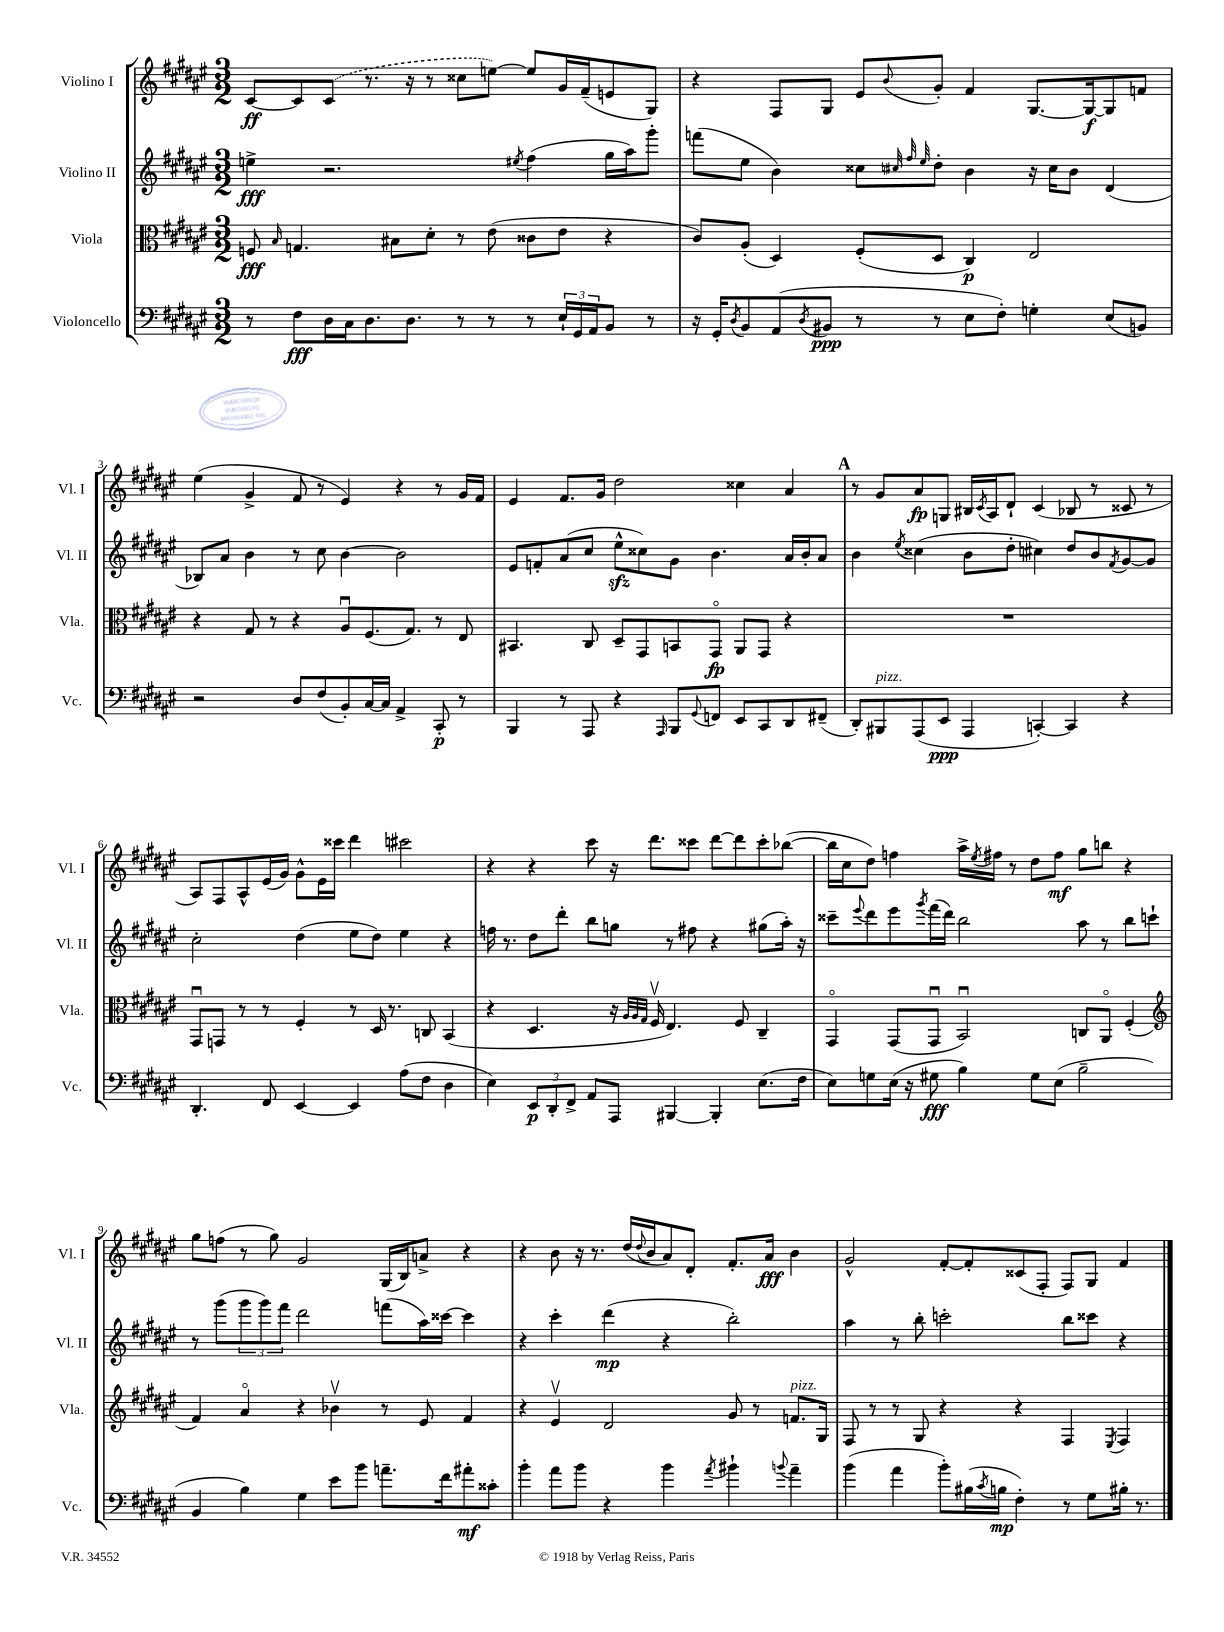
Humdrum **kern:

**kern	**dynam	**kern	**dynam	**kern	**dynam	**kern	**dynam
*part4	*part4	*part3	*part3	*part2	*part2	*part1	*part1
*staff4	*staff4	*staff3	*staff3	*staff2	*staff2	*staff1	*staff1
*I"Violoncello	*	*I"Viola	*	*I"Violino II	*	*I"Violino I	*
*I'Vc.	*	*I'Vla.	*	*I'Vl. II	*	*I'Vl. I	*
*clefF4	*	*clefC3	*	*clefG2	*	*clefG2	*
*k[f#c#g#d#a#e#]	*	*k[f#c#g#d#a#e#]	*	*k[f#c#g#d#a#e#]	*	*k[f#c#g#d#a#e#]	*
*M3/2	*	*M3/2	*	*M3/2	*	*M3/2	*
=1	=1	=1	=1	=1	=1	=1	=1
8r	.	8Fn/	fff	4een^\	fff	[8c#/L	ff
.	.	16qqB/	.	.	.	.	.
8F#\L	fff	4.Gn/	.	.	.	8c#/]	.
16D#\L	.	.	.	2.r	.	(8c#/J	.
16C#\J	.	.	.	.	.	.	.
8.D#\	.	.	.	.	.	8.r	.
.	.	8B#X\L	.	.	.	.	.
8.D#\J	.	.	.	.	.	16r	.
.	.	8d#'\J	.	.	.	8r	.
8r	.	8r	.	.	.	8cc##X\L	.
8r	.	(8e#\	.	.	.	[8een\J)	.
.	.	.	.	8qee#X/	.	.	.
8r	.	8c##X\L	.	(4ff#\	.	8ee/L]	.
24E#`/LL	.	8e#\J	.	.	.	16g#/L	.
24GG#/	.	.	.	.	.	.	.
.	.	.	.	.	.	(16f#~/J	.
24AA#/J	.	.	.	.	.	.	.
8BB/J	.	4r	.	16gg#\LL	.	8en/	.
.	.	.	.	16aa#\J)	.	.	.
8r	.	.	.	8ggg#'\J	.	8G#/J)	.
=2	=2	=2	=2	=2	=2	=2	=2
16r	.	8c#/L)	.	(8fffn\L	.	4r	.
16GG#'/KL	.	.	.	.	.	.	.
8qD#/	.	.	.	.	.	.	.
8BB/	.	(8A#'/J	.	8ee#\J	.	.	.
(8AA#/	.	4D#/)	.	4b\)	.	8F#/L	.
8qD#/	.	.	.	.	.	.	.
8BB#X/J	ppp	.	.	.	.	8G#/J	.
8r	.	(8F#'/L	.	8cc##X\L	.	8e#/L	.
.	.	.	.	32qqcc#X/	.	.	.
.	.	.	.	32qqff#/	.	.	.
.	.	.	.	32qqee#/	.	8qqb/	.
8r	.	8D#/J	.	8dd#'\J	.	8g#'/J	.
8E#\L	.	4C#/)	p	4b\	.	4f#/	.
8F#'\J)	.	.	.	.	.	.	.
4Gn'\	.	2E#/	.	16r	.	[8.G#/L	.
.	.	.	.	16cc#\KL	.	.	.
.	.	.	.	8b\J	.	.	.
.	.	.	.	.	.	16G#/k_	f
(8E#/L	.	.	.	(4d#/	.	8G#/]	.
8BBn/J)	.	.	.	.	.	8fn/J	.
!!LO:LB:g=z
=3	=3	=3	=3	=3	=3	=3	=3
2r	.	4r	.	8B-X/L)	.	(4ee#\	.
.	.	.	.	8a#/J	.	.	.
.	.	8G#/	.	4b\	.	4g#^/	.
.	.	8r	.	.	.	.	.
8D#/L	.	4r	.	8r	.	8f#/	.
(8F#/	.	.	.	8cc#\	.	8r	.
8BB'/)	.	8A#u/L	.	[4b\	.	4e#/)	.
[16C#/L	.	(8.F#/	.	.	.	.	.
16C#/JJ]	.	.	.	.	.	.	.
4AA#^/	.	.	.	2b\]	.	4r	.
.	.	8.G#/J)	.	.	.	.	.
8CC#'/	p	8r	.	.	.	8r	.
8r	.	8E#/	.	.	.	16g#/LL	.
.	.	.	.	.	.	16f#/JJ	.
=4	=4	=4	=4	=4	=4	=4	=4
4BBB/	.	4.BB#X/	.	8e#/L	.	4e#/	.
.	.	.	.	8fn'/	.	.	.
8r	.	.	.	(8a#/	.	8.f#/L	.
8AAA#/	.	8C#/	.	8cc#/J	.	.	.
.	.	.	.	.	.	16g#/Jk	.
4r	.	8D#~/L	.	8ee#zz^^\L	.	2dd#\	.
.	.	8GG#/	.	8cc##X\)	.	.	.
16qqAAA#/	.	.	.	.	.	.	.
8BBB/L	.	8BBn/	.	8g#\J	.	.	.
8qqGG#/	.	.	.	.	.	.	.
8FFn/J	.	8GG#/J	fp	4.b\	.	.	.
8EE#/L	.	8AA#/L	.	.	.	4cc##X\	.
8CC#/	.	8GG#/J	.	.	.	.	.
8DD#/	.	4r	.	16a#/LL	.	4a#/	.
.	.	.	.	16b'/J	.	.	.
(8FF#X~/J	.	.	.	8a#/J	.	.	.
!!LO:REH:place=s1:t=A
=5	=5	=5	=5	=5	=5	=5	=5
8DD#'/L)	.	1.r	.	4b\	.	8r	.
!LO:TX:a:i:t=pizz.	!	!	!	!	!	!	!
8BBB#X/	.	.	.	.	.	8g#/L	.
.	.	.	.	8qee#/	.	.	.
(8AAA#/	.	.	.	(4cc##X\	.	8a#/	fp
8EE#/J	ppp	.	.	.	.	8Gn/J	.
4AAA#/	.	.	.	8b\L	.	16B#X/LL	.
.	.	.	.	.	.	8qc#/	.
.	.	.	.	.	.	16A#/J	.
.	.	.	.	8dd#'\J	.	8d#`/J	.
[4CCn'/)	.	.	.	4cc#X\)	.	(4c#/	.
4CC/]	.	.	.	8dd#/L	.	8B-X/	.
.	.	.	.	8b/	.	8r	.
.	.	.	.	8qf#/	.	.	.
4r	.	.	.	[8g#/	.	8c##X/	.
.	.	.	.	8g#/J]	.	8r	.
!!LO:LB:g=z
=6	=6	=6	=6	=6	=6	=6	=6
4.DD#'/	.	8GG#u/L	.	2cc#'\	.	8A#/L)	.
.	.	8GGn/J	.	.	.	8F#/	.
.	.	8r	.	.	.	8A#^^/	.
8FF#/	.	8r	.	.	.	(16e#/L	.
.	.	.	.	.	.	16g#/JJ)	.
[4EE#/	.	4F#'/	.	(4dd#\	.	8g#^^\L	.
.	.	.	.	.	.	16e#\L	.
.	.	.	.	.	.	16ccc##X\JJ	.
4EE#/]	.	8r	.	8ee#\L	.	4ddd#\	.
.	.	16D#/	.	8dd#\J)	.	.	.
.	.	8.r	.	.	.	.	.
(8A#\L	.	.	.	4ee#\	.	2ccc#X\	.
8F#\J	.	8Cn/	.	.	.	.	.
4D#\	.	(4BB/	.	4r	.	.	.
=7	=7	=7	=7	=7	=7	=7	=7
4E#\)	.	4r	.	16ffn\	.	4r	.
.	.	.	.	8.r	.	.	.
12EE#/L	p	4.D#/	.	8dd#\L	.	4r	.
12DD#'/	.	.	.	.	.	.	.
.	.	.	.	8ddd#'\J	.	.	.
12FF#^/J	.	.	.	.	.	.	.
8AA#/L	.	.	.	8bb\L	.	8ccc#\	.
8AAA#/J	.	16r	.	8ggn\J	.	16r	.
.	.	32qqA#/LLL	.	.	.	.	.
.	.	32qqA#/	.	.	.	.	.
.	.	32qqG#/JJJ	.	.	.	.	.
.	.	16F#v/	.	.	.	8.ddd#\L	.
[4BBB#X/	.	4.E#/)	.	8r	.	.	.
.	.	.	.	8ff#X\	.	8ccc##X\J	.
4BBB#'/]	.	.	.	4r	.	[8ddd#\L	.
.	.	8F#/	.	.	.	8ddd#\]	.
(8.E#\L	.	4C#~/	.	(8gg#X\L	.	8ccc##'\	.
.	.	.	.	16aa#'\Jk)	.	([8bb-X\J	.
16F#\Jk	.	.	.	16r	.	.	.
=8	=8	=8	=8	=8	=8	=8	=8
8E#\L)	.	4GG#/	.	8ccc##X~\L	.	16bb-\LL]	.
.	.	.	.	.	.	16cc#\J	.
.	.	.	.	8qqeee#/	.	.	.
8Gn\	.	.	.	8ddd#\	.	8dd#\J)	.
(16E#\Jk	.	(8GG#/L	.	8eee#\	.	4ffn\	.
16r	.	.	.	.	.	.	.
.	.	.	.	8qggg#/	.	.	.
8G#X\	fff	8GG#u/J	.	(16fff#\L	.	.	.
.	.	.	.	16ddd#\JJ)	.	.	.
4B\)	.	2BBu/)	.	2bb\	.	16aa#^\LL	.
.	.	.	.	.	.	8qee#/	.
.	.	.	.	.	.	16ff#X\JJ	.
.	.	.	.	.	.	8r	.
8G#\L	.	.	.	.	.	8dd#\L	.
(8E#\J	.	.	.	.	.	8ff#\J	mf
2B~\	.	8Cn/L	.	8aa#\	.	8gg#\L	.
.	.	8AA#/J	.	8r	.	8bbn\J	.
.	.	(4F#'/	.	8bb\L	.	4r	.
.	.	.	.	8cccn`\J	.	.	.
!!LO:LB:g=z
=9	=9	=9	=9	=9	=9	=9	=9
*	*	*clefG2	*	*	*	*	*
4BB/	.	4f#/)	.	8r	.	8gg#\L	.
.	.	.	.	(8ggg#\L	.	(8ffn\J	.
4B\)	.	4a#/	.	12ggg#\	.	8r	.
.	.	.	.	12ggg#\)	.	.	.
.	.	.	.	.	.	8gg#\)	.
.	.	.	.	12fff#\J	.	.	.
4G#\	.	4r	.	2ddd#\	.	2g#/	.
8e#\L	.	4b-Xv\	.	.	.	.	.
8b\J	.	.	.	.	.	.	.
8.an~\L	.	8r	.	(8fffn\L	.	(16G#/LL	.
.	.	.	.	.	.	16B/J)	.
.	.	8e#/	.	16aa#\L)	.	8an^/J	.
16f#\k	.	.	.	[16ccc##X\JJ	.	.	.
8a#X'\	mf	4f#/	.	4ccc##\]	.	4r	.
8c##X'\J	.	.	.	.	.	.	.
=10	=10	=10	=10	=10	=10	=10	=10
4b'\	.	4r	.	4r	.	4r	.
8a#\L	.	4e#v/	.	4ccc#'\	.	8b\	.
8b\J	.	.	.	.	.	16r	.
.	.	.	.	.	.	8.r	.
4r	.	2d#/	.	(4ddd#\	mp	.	.
.	.	.	.	.	.	(16dd#/LL	.
.	.	.	.	.	.	8qqdd#/	.
.	.	.	.	.	.	16b/J	.
4b\	.	.	.	4r	.	8a#/)	.
.	.	.	.	.	.	8d#'/J	.
8qa#/	.	.	.	.	.	.	.
4b#X`\	.	8g#/	.	2bb'\)	.	8.f#'/L	.
.	.	8r	.	.	.	.	.
.	.	.	.	.	.	16a#/Jk	fff
8qqbn/	.	.	.	.	.	.	.
!	!	!LO:TX:a:i:t=pizz.	!	!	!	!	!
4a#~\	.	8.fn/L	.	.	.	4b\	.
.	.	16G#/Jk	.	.	.	.	.
=11	=11	=11	=11	=11	=11	=11	=11
(4b\	.	8F#/	.	4aa#\	.	2g#^^/	.
.	.	8r	.	.	.	.	.
4a#\	.	8r	.	8r	.	.	.
.	.	8G#/	.	8bb'\	.	.	.
8b'\L)	.	4r	.	2cccn'\	.	[8f#'/L	.
(16B#X\L	.	.	.	.	.	8f#'/]	.
8qc#/	.	.	.	.	.	.	.
16Bn\JJ	mp	.	.	.	.	.	.
4F#'\)	.	4r	.	.	.	(8c##X/	.
.	.	.	.	.	.	8F#'/J	.
8r	.	4F#/	.	8bb\L	.	8F#/L)	.
8G#\L	.	.	.	8ccc##X\J	.	8G#/J	.
.	.	8qE#/	.	.	.	.	.
16B#X'\Jk	.	4F#/	.	4r	.	4f#/	.
8.r	.	.	.	.	.	.	.
==	==	==	==	==	==	==	==
*-	*-	*-	*-	*-	*-	*-	*-
